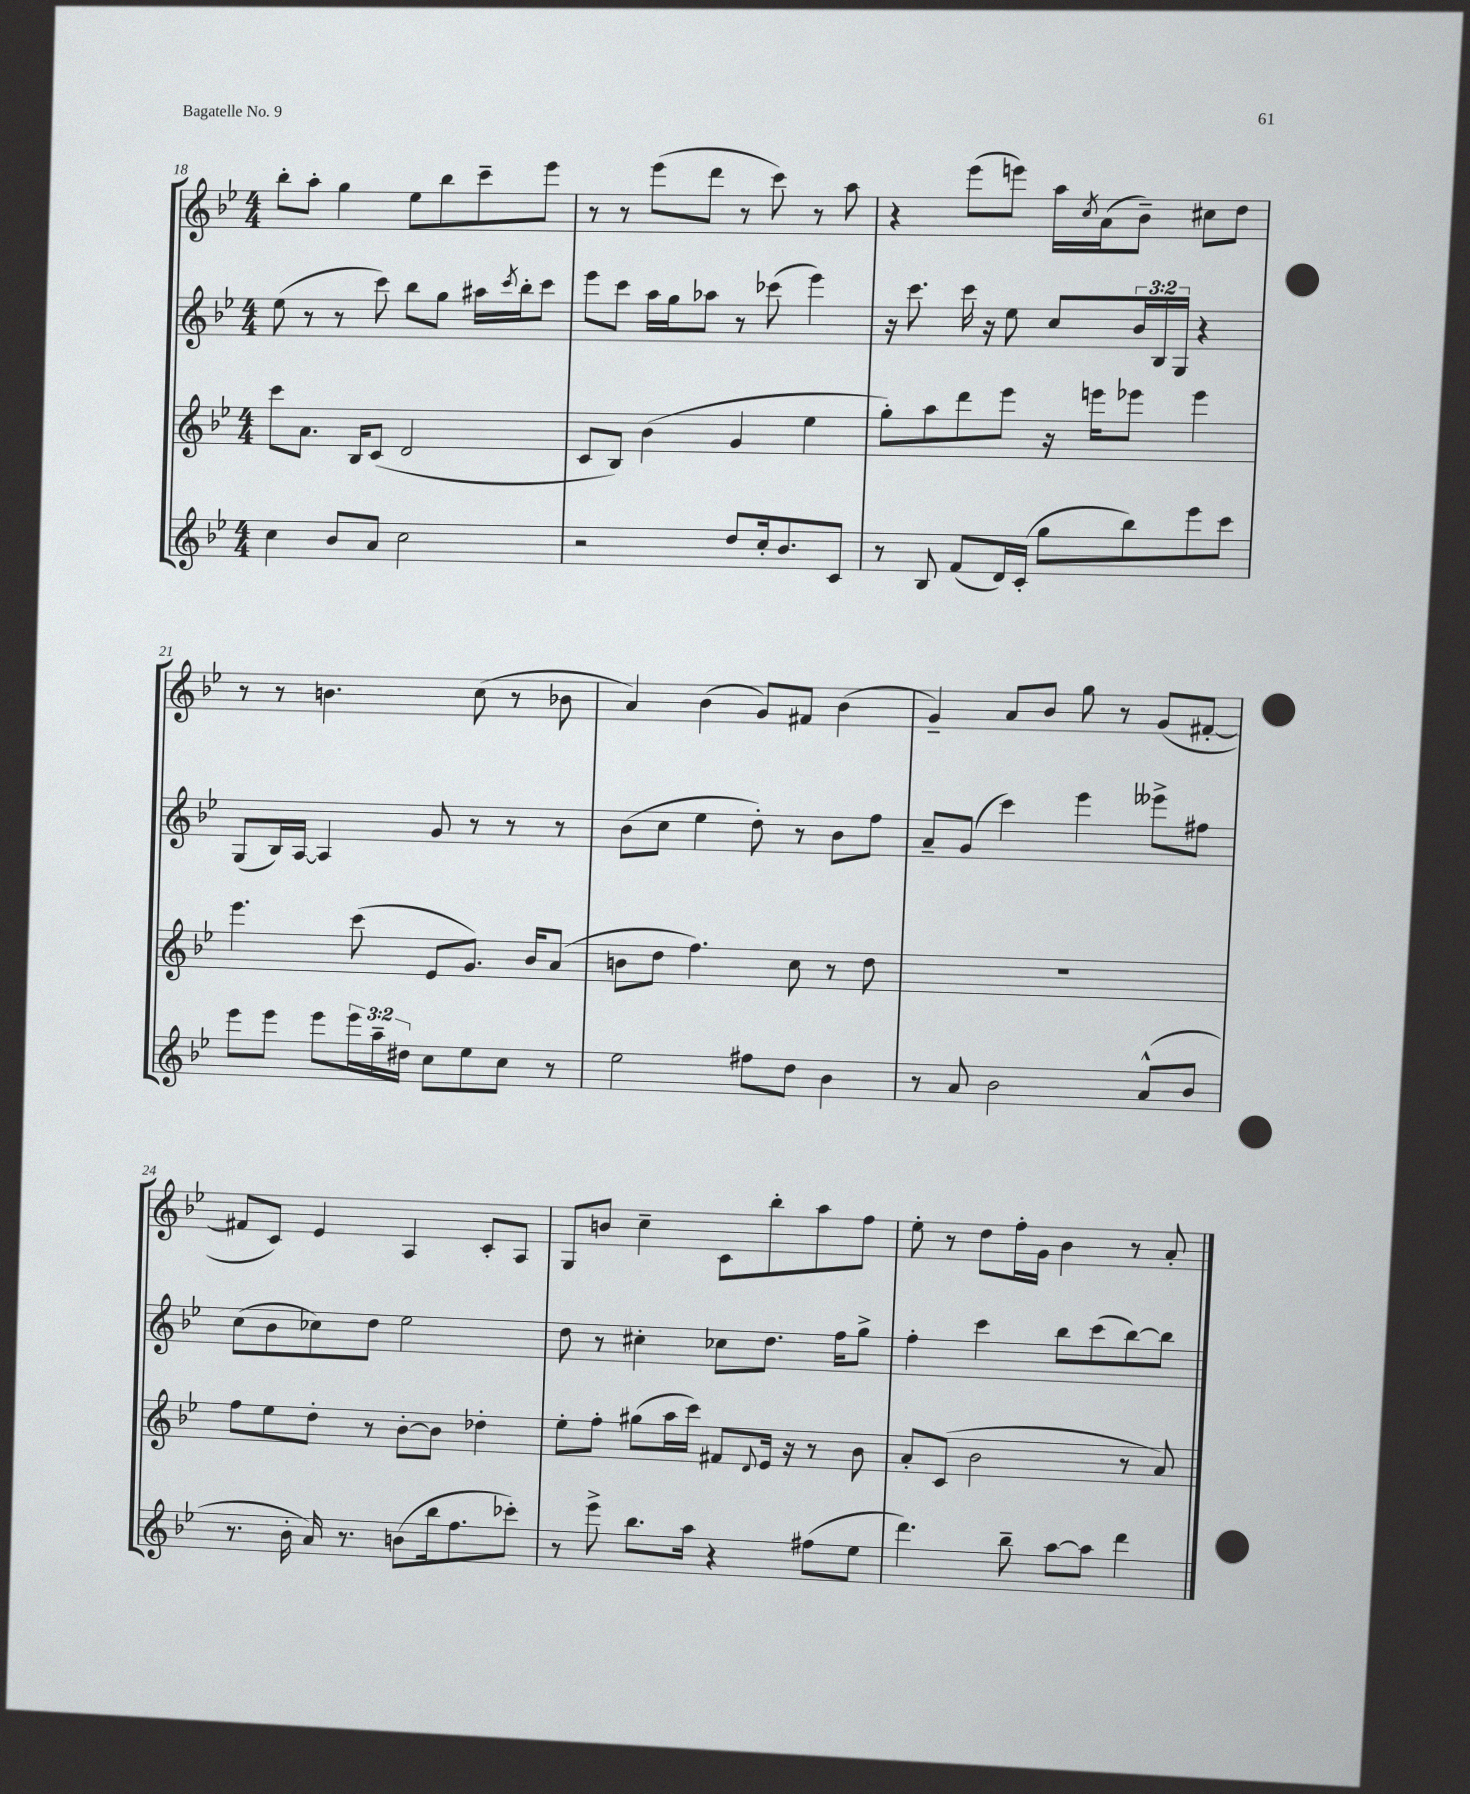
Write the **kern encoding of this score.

**kern	**kern	**kern	**kern
*part4	*part3	*part2	*part1
*staff4	*staff3	*staff2	*staff1
*clefG2	*clefG2	*clefG2	*clefG2
*k[b-e-]	*k[b-e-]	*k[b-e-]	*k[b-e-]
*M4/4	*M4/4	*M4/4	*M4/4
=18	=18	=18	=18
4cc\	8ccc\L	(8ee-\	8bb-'\L
.	8.a\J	8r	8aa'\J
8b-/L	.	8r	4gg\
.	16B-/KL	.	.
8a/J	(8c/J	8ccc\)	.
2cc\	2d/	8bb-\L	8ee-\L
.	.	8gg\J	8bb-\
.	.	16aa#X\LL	8ccc~\
.	.	8qccc/	.
.	.	16bb-'\J	.
.	.	8ccc\J	8eee-\J
=19	=19	=19	=19
2r	8c/L	8eee-\L	8r
.	8B-/J)	8ccc\J	8r
.	(4b-\	16aa\LL	(8eee-\L
.	.	16gg\J	.
.	.	8aa-X\J	8ddd\J
8dd/L	4g/	8r	8r
16cc'/k	.	(8ccc-X\	8ccc\)
8.b-/	.	.	.
.	4ee-\	4eee-\)	8r
8c/J	.	.	8aa\
=20	=20	=20	=20
8r	8gg'\L)	16r	4r
.	.	8.ccc\	.
8B-/	8aa\	.	.
(8f/L	8ddd\	16ccc\	(8eee-\L
.	.	16r	.
16d/L)	8eee-\J	8ee-\	8eeen\J)
(16c'/JJ	.	.	.
8gg\L	16r	8cc/L	16aa\LL
.	.	.	8qcc/
.	16eeen\KL	.	(16a\J
8bb-\)	8eee-X\J	24b-/L	8b-~\J)
.	.	24B-/	.
.	.	24G/JJ	.
8eee-\	4eee-\	4r	8cc#X\L
8ccc\J	.	.	8dd\J
!!LO:LB:g=z
=21	=21	=21	=21
8eee-\L	4.eee-\	(8G/L	8r
8eee-\J	.	16B-/L)	8r
.	.	[16A/JJ	.
8eee-\L	.	4A/]	4.bn\
24eee-\L	(8ccc\	.	.
24aa~\	.	.	.
24dd#X\JJ	.	.	.
8cc\L	8e-/L	8g/	.
8ee-\	8.g/J)	8r	(8cc\
8cc\J	.	8r	8r
.	16b-/KL	.	.
8r	(8a/J	8r	8b-X\
=22	=22	=22	=22
2ee-\	8bn\L	(8b-\L	4a/)
.	8dd\J	8cc\J	.
.	4.ff\)	4ee-\	(4b-\
8ff#X\L	.	8dd'\)	8g/L)
8dd\J	8cc\	8r	8f#X/J
4b-\	8r	8b-\L	(4b-\
.	8dd\	8ff\J	.
=23	=23	=23	=23
8r	1r	8a~/L	4g~/)
8a/	.	(8g/J	.
2b-\	.	4ccc\)	8a/L
.	.	.	8b-/J
.	.	4eee-\	8gg\
.	.	.	8r
(8a^^/L	.	8eee--X^\L	(8g/L
8b-/J	.	8ff#X\J	[8f#X'/J
!!LO:LB:g=z
=24	=24	=24	=24
8.r	8ff\L	(8cc\L	8f#X/L]
.	8ee-\	8b-\	8c/J)
16b-'\	.	.	.
16a/)	8dd'\J	8cc-X\)	4e-/
8.r	.	.	.
.	8r	8dd\J	.
(8bn\L	[8b-'\L	2ee-\	4A/
16bb-\k	8b-\J]	.	.
8.ff\	.	.	.
.	4dd-X'\	.	8c'/L
8ccc-X'\J)	.	.	8A/J
=25	=25	=25	=25
8r	8ee-'\L	8dd\	8G/L
8eee-^\	8ff'\J	8r	8bn/J
8.bb-\L	(8gg#X\L	4cc#X'\	4cc~\
.	16aa\L	.	.
16aa\Jk	16ccc\JJ)	.	.
4r	8f#X/L	8cc-X\L	8c\L
.	8qqd/	.	.
.	16e-/Jk	8.dd\J	8bb-'\
.	16r	.	.
(8ff#X\L	8r	.	8aa\
.	.	16ff\KL	.
8ee-\J	8b-\	8gg^\J	8ff\J
=26	=26	=26	=26
4.ddd\)	8a'/L	4ff'\	8ee-'\
.	(8c/J	.	8r
.	2b-\	4ccc\	8dd\L
8bb-~\	.	.	16ff'\L
.	.	.	16g\JJ
[8aa\L	.	8bb-\L	4b-\
8aa\J]	.	(8ccc\	.
4ddd\	8r	[8bb-\)	8r
.	8a/)	8bb-\J]	8a'/
==	==	==	==
*-	*-	*-	*-
